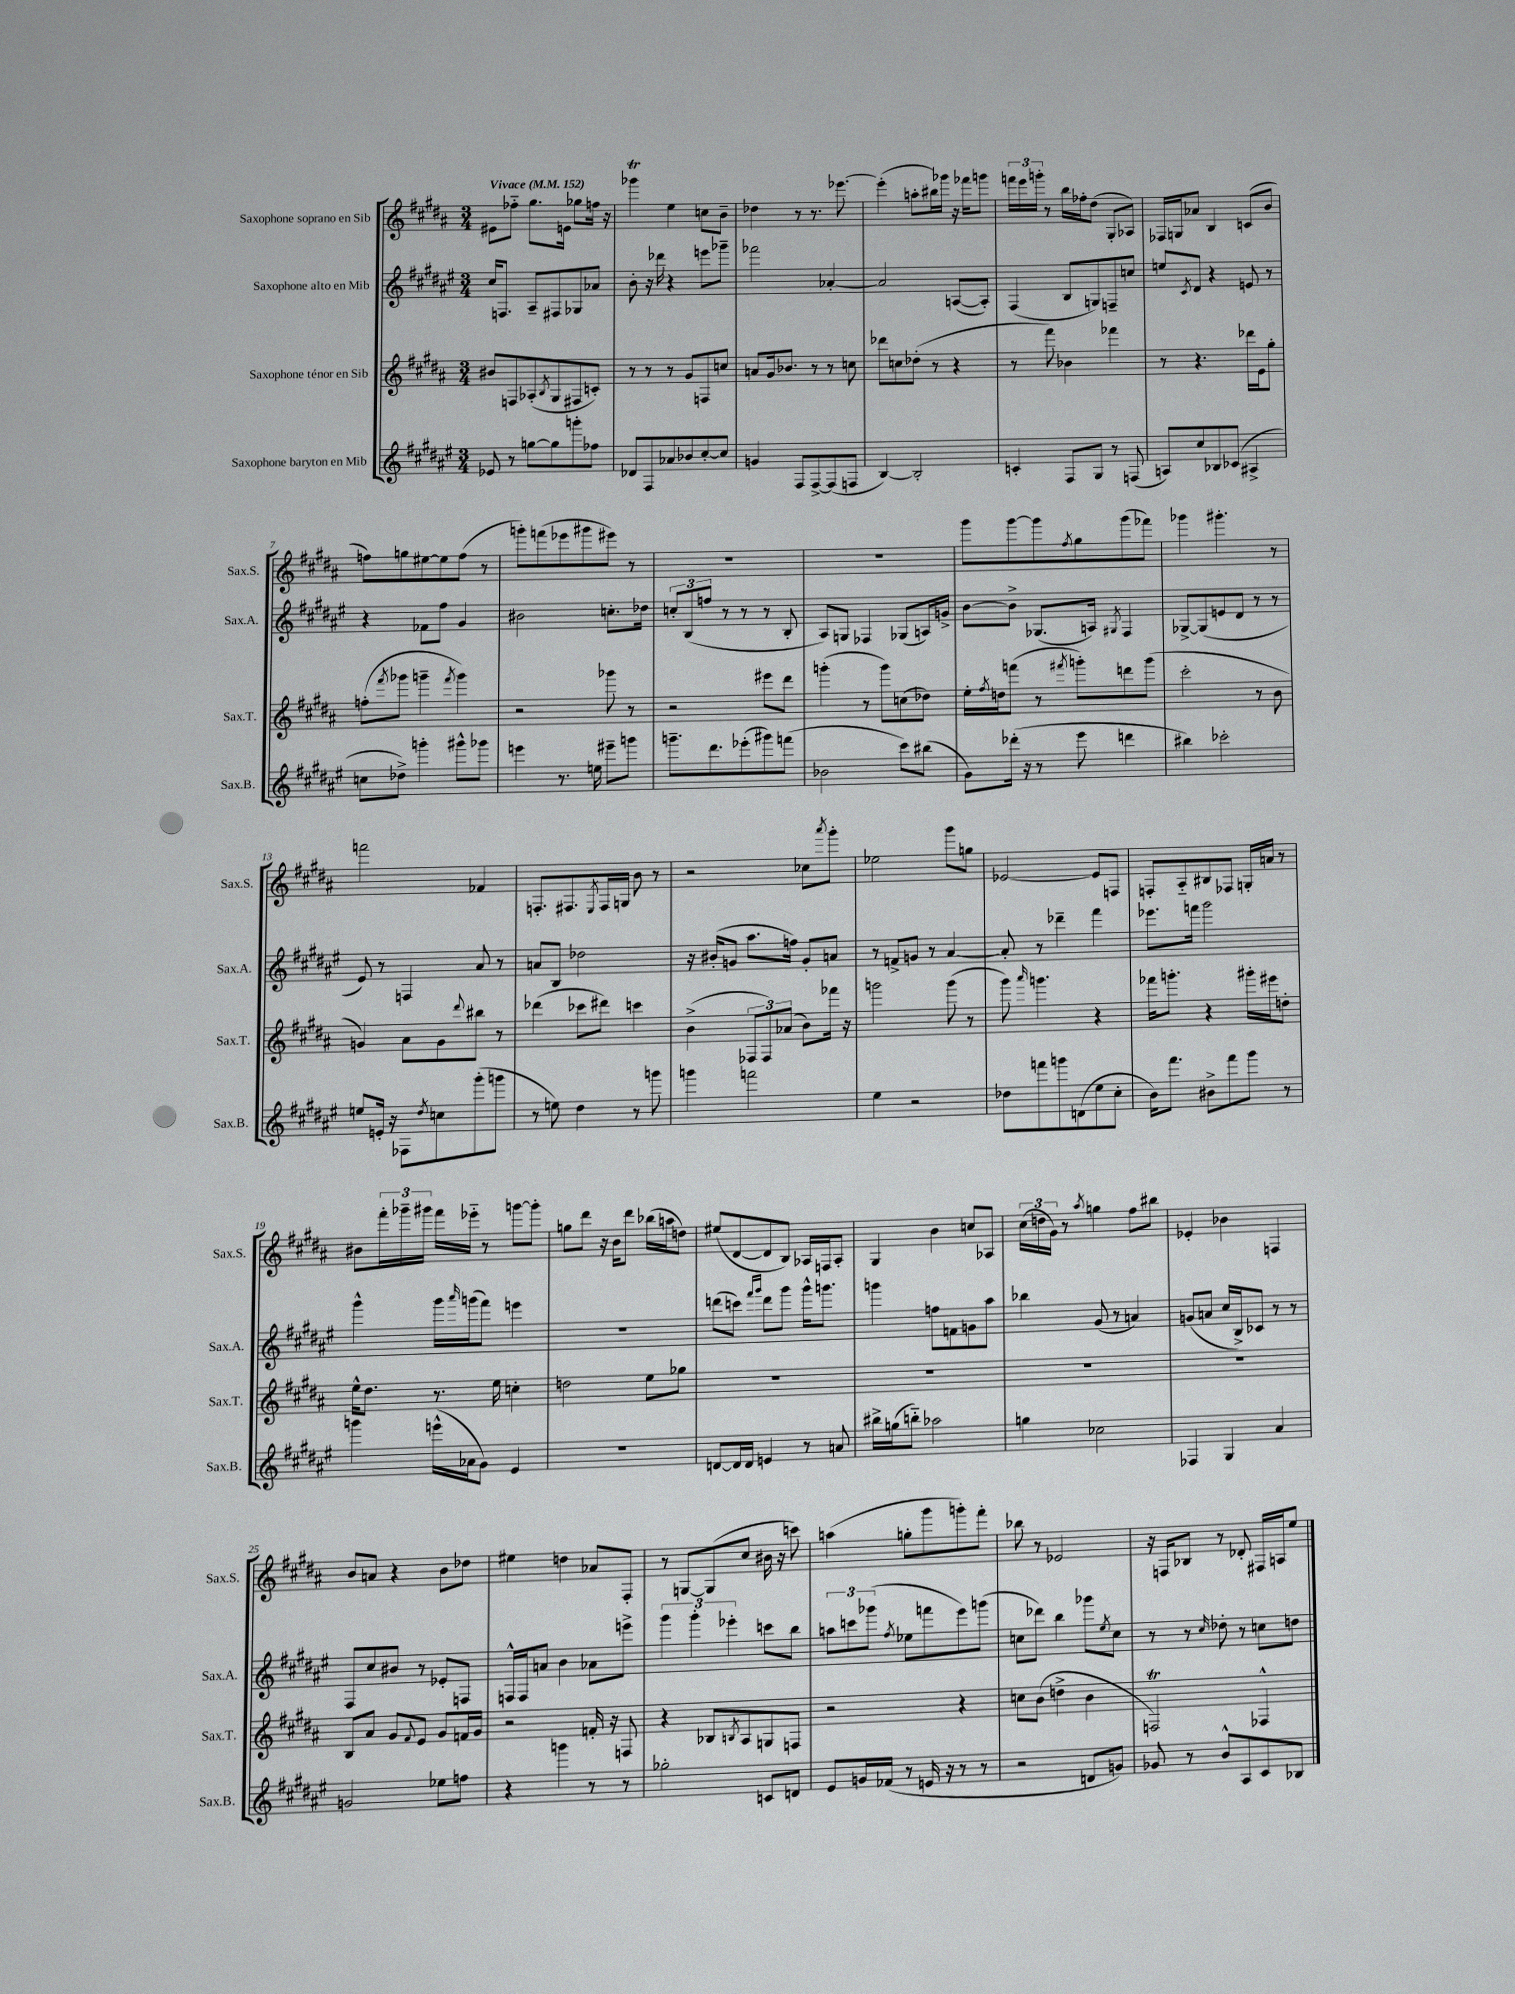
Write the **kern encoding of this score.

**kern	**kern	**kern	**kern
*part4	*part3	*part2	*part1
*staff4	*staff3	*staff2	*staff1
*I"Saxophone baryton en Mib	*I"Saxophone ténor en Sib	*I"Saxophone alto en Mib	*I"Saxophone soprano en Sib
*I'Sax.B.	*I'Sax.T.	*I'Sax.A.	*I'Sax.S.
*clefG2	*clefG2	*clefG2	*clefG2
*k[f#c#g#d#a#e#]	*k[f#c#g#d#a#]	*k[f#c#g#d#a#e#]	*k[f#c#g#d#a#]
*M3/4	*M3/4	*M3/4	*M3/4
*MM152	*MM152	*MM152	*MM152
=1	=1	=1	=1
!	!	!	!LO:TX:a:B:t=Vivace
8e-X/	8b#X/L	16cc#/KL	8e#X\L
.	.	8.Fn/J	.
8r	8Fn/	.	8ff-X\J
[8ggn\L	(8A-X'/	8A#~/L	8.gg#\L
.	8qB/	.	.
8gg\]	8G#/	8F#X/	.
.	.	.	16en\Jk
8gggn'\	8F#X/	8G-X/	8gg-X\L
8ff-X\J	8cn'/J)	8a-X/J	16ffn\Jk
.	.	.	16r
=2	=2	=2	=2
8d-X/L	8r	8b'\	4ggg-XT\
8F#/	8r	16r	.
.	.	16ddd-X\	.
8a-X/	8r	4r	4ee\
8b-X/	8g#/L	.	.
[8cc#'/	8Fn/	8eeen\L	8ccn\L
8cc#/J]	8ccn/J	8ggg-X~\J	8b~\J
=3	=3	=3	=3
4gn/	8an/L	2fff-X\	4dd-X\
.	16g#/k	.	.
.	8.b-X/J	.	.
8F#/L	.	.	8r
[8F#^/	8r	.	8.r
(8F#/]	8r	[4a-X'/	.
.	.	.	[8.eee-X\
8Fn/J	8ccn\	.	.
=4	=4	=4	=4
[4B/)	8ddd-X\L	2a-/]	(4eee-'\]
.	8ccn\	.	.
2B'/]	(8dd-X'\J	.	8aan'\L
.	8r	.	16bb#X\L)
.	.	.	16ggg-X\JJ
.	4r	([8An/L	16r
.	.	.	16fff-X\KL
.	.	8A'/J])	8gggn\J
=5	=5	=5	=5
4cn'/	8r	(4F#/	24fffn\LL
.	.	.	24eee\
.	.	.	24gggn'\JJ
.	8fff#\)	.	8r
8F#/L	4b-X\	8B/L	16bb\LL
.	.	.	16ff-X'\J
8G#/J	.	8Gn/)	(8dd#\J
8r	4fff-X\	8Fn~/	8G#'/L
(8Fn/	.	8ccn/J	8A-X/J)
=6	=6	=6	=6
8An/L)	8r	8een/L	16F-X/LL
.	.	.	16Gn/J
.	.	8qc#/	.
8cc#/	4.r	8d#/J	8a-X/J
8B-X/	.	4r	4B/
(8c-X/J	.	.	.
4A#X^/	16ddd-X\LL	8en/	(8cn/L
.	16e\J	.	.
.	8gg#'\J	8r	8b/J
!!LO:LB:g=z
=7	=7	=7	=7
8ccn\L	(8ffn'\L	4r	8ffn\L)
.	8qfff#/	.	.
8dd-X^\J)	8ggg-X\J	.	8ggn\
4gggn'\	4gggn~\	8f-X\L	[8ee#X\
.	.	8ff#\J	8ee#\]
.	8qfff#/	.	.
8ggg#X^^\L	4ggg\)	4g#/	(8ff\J
8ggg-X\J	.	.	8r
=8	=8	=8	=8
4eeen\	2r	2b#X\	8gggn'\L)
.	.	.	(8fffn\
8.r	.	.	8eee-X\
.	.	.	8ggg#X\
16een\	.	.	.
8eee#X~\L	8ggg-X\	8.ccn'\L	8eee#X\J)
8gggn\J	8r	.	8r
.	.	16dd-X\Jk	.
=9	=9	=9	=9
8.gggn~\L	2r	12ccn'/L	2.r
.	.	(12B/	.
.	.	12ffn/J	.
8.ddd#\	.	.	.
.	.	8r	.
(8eee-X'\	.	8r	.
8ggg#X\)	8eee#X\L	8r	.
(8fffn\J	8ddd#\J	8B'/	.
=10	=10	=10	=10
2b-X\	(4gggn'\	8A#/L)	2.r
.	.	8Gn/J	.
.	8r	4F-X/	.
.	8ggg\L)	.	.
8ccc#\L)	(8ccn\	(8G-X/L	.
(8bb#X\J	8dd-X\J)	16An/L)	.
.	.	16gn^/JJ	.
=11	=11	=11	=11
8g#\L)	16ee'\LL	[8b\L	8ggg#\L
.	8qff#/	.	.
.	16ddn\J	.	.
(16ddd-X'\Jk	(8fffn\J	8b^\J]	[8ggg#\
16r	.	.	.
8r	8r	(8.G-X/L	8ggg#\]
.	8qfff#X/	.	8qff#/
8eee#\	8gggn'\L)	.	8gg#\
.	.	16An/Jk)	.
.	.	8qG#X/	.
4dddn\	8dddn\	4F#/	(8ggg#\
.	(8ggg\J	.	8fff-X\J)
=12	=12	=12	=12
4bb#X\)	2ccc#'\	[8G-X^/L	4ggg-X\
.	.	(8G-/]	.
2ccc-X'\	.	8en/	4.ggg#X'\
.	.	8d#/J	.
.	8r	8r	.
.	8b\	8r	8r
!!LO:LB:g=z
=13	=13	=13	=13
8een/L	4gn/)	8e#/)	2fffn\
16en'/Jk	.	8r	.
16r	.	.	.
8F-X\L	8a#\L	4Fn/	.
8qdd#/	.	.	.
8ccn\	8g\	.	.
.	8qqddd#/	.	.
(8ggg#'\	8bb#X\J	8a#/	4f-X/
8gggn\J	8r	8r	.
=14	=14	=14	=14
8r	(4ddd-X\	8an/L	8.Fn'/L
8een\)	.	8B/J	.
.	.	.	8.F#X/
4dd#\	8ccc-X\L	2dd-X\	.
.	.	.	8qE/
.	8ddd#X\J)	.	16F#/L
.	.	.	16Gn/JJ
8r	4cccn\	.	8b\
8gggn\	.	.	8r
=15	=15	=15	=15
4gggn\	(4b^\	16r	2r
.	.	(16b#X'/KL	.
.	.	8gn/J	.
2fffn\	12F-X/L	8.aa#\L	.
.	12F-/)	.	.
.	(12a-X/J	.	.
.	.	16ffn\Jk)	.
.	8b\L)	8g'/L	8cc-X\L
.	.	.	8qaaa#/
.	16fff-X\Jk	8an/J	8ggg#'\J
.	16r	.	.
=16	=16	=16	=16
4ee#\	2gggn\	8r	2ee-X\
.	.	8fn^/L	.
2r	.	8gn/J	.
.	.	8r	.
.	(8ggg\	[4a#/	8ggg#\L
.	8r	.	8ggn\J
=17	=17	=17	=17
8dd-X\L	8ggg#\)	8a#'/]	[2e-X/
.	16qqaaa#/	.	.
8fffn\	4.gggn\	8r	.
8gggn\	.	4ddd-X~\	.
(8dn\	.	.	.
8ee#\	4r	4fff#\	8e-/L]
8cc#'\J	.	.	8Fn/J
=18	=18	=18	=18
16b\KL)	16fff-X\KL	8.eee-X\L	8Fn'/L
8.fff#\J	8.gggn'\J	.	.
.	.	.	8A#/
.	.	16fffn\Jk	.
8b#X^\L	4r	2ggg#\	8B#X/
8fff#\	.	.	8F-X/J
8ggg#\J	16ggg#X'\LL	.	16Gn'/LL
.	16eee#X\J	.	16an/JJ
8r	8ddn'\J	.	8r
!!LO:LB:g=z
=19	=19	=19	=19
4gggn\	16ee^^\KL	4ggg#^^\	8b#X\L
.	8.dd#\J	.	.
.	.	.	24fff#'\L
.	.	.	24ggg-X~\
.	.	.	24ggg#X\JJ
(16eeen^^\LL	8.r	16ggg#\LL	16fff#\LL
.	.	16qqaaa#/	.
16a-X\J	.	(16gggn\J	16eee-X\JJ
8g#\J)	.	8fff#\J)	8r
.	16ee\	.	.
4e#/	4ccn'\	4eeen\	[8gggn\L
.	.	.	8ggg'\J]
=20	=20	=20	=20
2.r	2ddn\	2.r	8ggn\L
.	.	.	8ddd#\J
.	.	.	16r
.	.	.	16b\KL
.	.	.	8ddd#\J
.	8ee\L	.	(16bb-X\LL
.	.	.	16aan\J
.	8gg-X\J	.	8ddn\J)
=21	=21	=21	=21
[8dn/L	2.r	(8dddn\L	(8ee#X/L
16d/L]	.	8cccn\J)	[8d#/
16d/JJ	.	.	.
.	.	16qqfff#/LL	.
.	.	16qqggg#/JJ	.
4en/	.	8ddd\L	8d#/]
.	.	8ggg#\J	8B/J)
8r	.	16ggg#^^\KL	16A-X/LL
.	.	8.gggn\J	16Fn/J
8an/	.	.	8A-'/J
=22	=22	=22	=22
16bb#X^\LL	2.r	4gggn\	4G#/
(16ggn\J	.	.	.
8bbn\J)	.	.	.
2aa-X\	.	8ffn\L	4b\
.	.	8fn\	.
.	.	8gn\	8ccn/L
.	.	8aa#\J	8A-X/J
=23	=23	=23	=23
4ggn\	2.r	4bb-X\	(24cc#\LL
.	.	.	24ddn\
.	.	.	24g#\JJ)
.	.	.	8r
.	.	.	8qaa#/
2cc-X\	.	(8g#/	4ggn\
.	.	8r	.
.	.	4an/)	8ff#\L
.	.	.	8bb#X\J
=24	=24	=24	=24
4F-X/	2.r	(8gn/L	4e-X'/
.	.	8an/J	.
4G#/	.	16cc#/LL	4b-X\
.	.	16B^/J)	.
.	.	8c-X/J	.
4a#/	.	8r	4Fn/
.	.	8r	.
!!LO:LB:g=z
=25	=25	=25	=25
2gn/	8B/L	8F#/L	8b/L
.	8a#/J	8cc#/	8an/J
.	8g#/L	8b#X/J	4r
.	8qqf#/	.	.
.	8e/J	8r	.
8ee-X\L	8g#/L	8e-X'/L	8b\L
8ffn\J	16fn/L	8Fn/J	8dd-X\J
.	16g#/JJ	.	.
=26	=26	=26	=26
4r	2r	16Fn^^/LL	4ee#X\
.	.	16F/J	.
.	.	8an/J	.
4gggn\	.	4b\	4ddn\
8r	16fn'/	8a-X\L	8a-X/L
.	16r	.	.
8r	8Fn/	8eeen^\J	8F#'/J
=27	=27	=27	=27
2gg-X'\	4r	6ggg#\	8r
.	.	.	[8Gn/L
.	.	6ggg#'\	.
.	8B-X/L	.	(8G/]
.	.	6eee-X'\	.
.	8qBn/	.	.
.	8A#/	.	8cc#/J
8cn/L	8Gn/	8cccn\L	16b#X\
.	.	.	16r
8dn/J	8Fn/J	8bb\J	8cccn\)
=28	=28	=28	=28
8e#/L	2r	12aan\L	(4aan\
.	.	12cccn\	.
16gn/L	.	.	.
.	.	(12ggg-X\J	.
(16f-X/JJ	.	.	.
.	.	8qff#/	.
8r	.	8ee-X\L	8ggn'\L
16en/	.	8fffn\	8ggg#\
16r	.	.	.
8r	4r	8eee#\)	8gggn'\)
8r	.	(8gggn\J	8fff#'\J
=29	=29	=29	=29
2r	8ccn\L	8ccn\L	8bb-X\
.	(8b\J	8ddd-X\J)	8r
.	4ddn^\	4bb\	2e-X/
8dn/L	4b\	8ggg-X\L	.
.	.	8qee#/	.
8gn/J)	.	8cc\J	.
=30	=30	=30	=30
8g-X/	2FnT/)	8r	16r
.	.	.	16Fn/KL
8r	.	8r	8B-X/J
.	.	16qqcc#/	.
8b^^/L	.	8dd-X'\	8r
8A#/	.	8r	8d-X'/
8c#/	4F-X^^/	8ccn\L	16F#X/LL
.	.	.	16An/J
8B-X/J	.	8ddn\J	8ee/J
==	==	==	==
*-	*-	*-	*-
